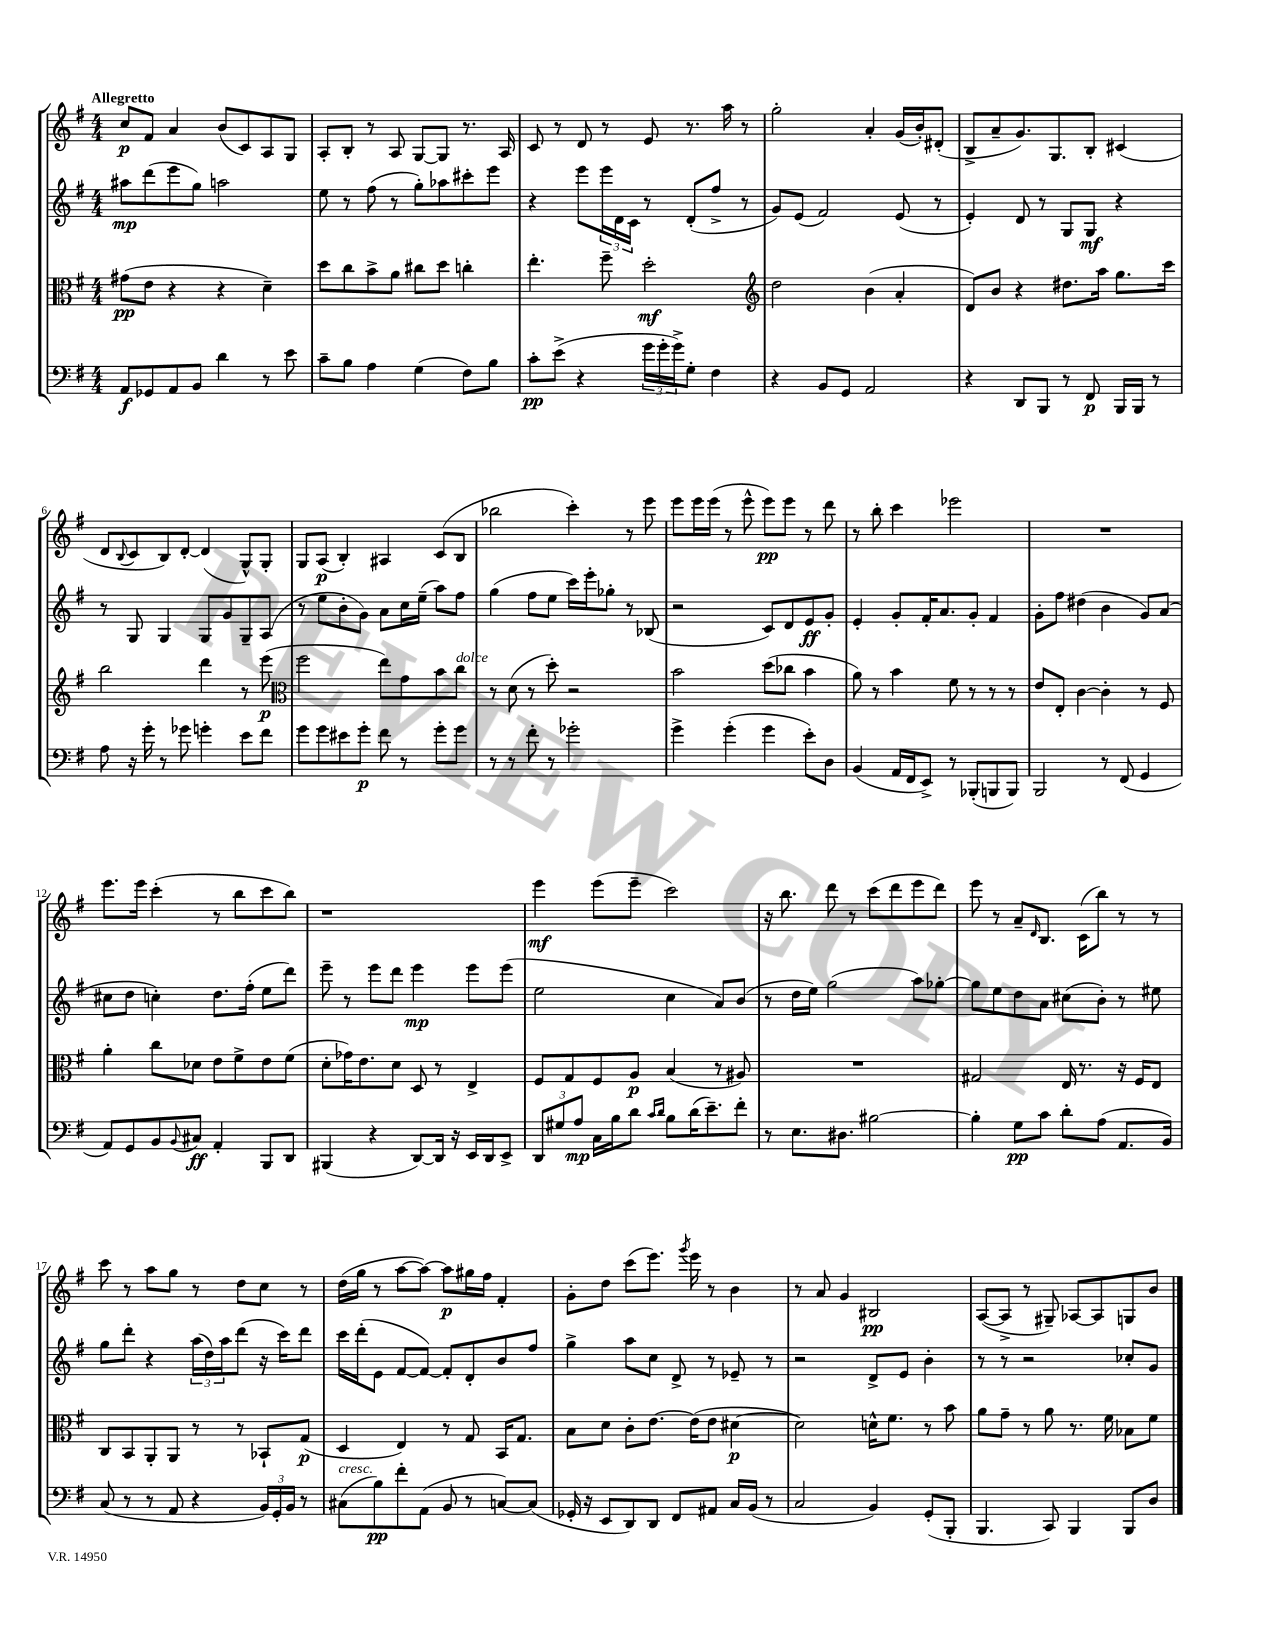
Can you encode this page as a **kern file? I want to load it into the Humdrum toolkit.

**kern	**dynam	**kern	**dynam	**kern	**dynam	**kern	**dynam
*part4	*part4	*part3	*part3	*part2	*part2	*part1	*part1
*staff4	*staff4	*staff3	*staff3	*staff2	*staff2	*staff1	*staff1
*clefF4	*	*clefC3	*	*clefG2	*	*clefG2	*
*k[f#]	*	*k[f#]	*	*k[f#]	*	*k[f#]	*
*M4/4	*	*M4/4	*	*M4/4	*	*M4/4	*
=1	=1	=1	=1	=1	=1	=1	=1
!	!	!	!	!	!	!LO:TX:a:B:t=Allegretto	!
8AA/L	f	(8g#X\L	pp	8aa#X\L	mp	8cc/L	p
8GG-X/	.	8e\J	.	(8ddd\	.	8f#/J	.
8AA/	.	4r	.	8eee\	.	4a/	.
8BB/J	.	.	.	8gg\J)	.	.	.
4d\	.	4r	.	2aan\	.	(8b/L	.
.	.	.	.	.	.	8c/)	.
8r	.	4d~\)	.	.	.	8A/	.
8e\	.	.	.	.	.	8G/J	.
=2	=2	=2	=2	=2	=2	=2	=2
8c~\L	.	8dd\L	.	8ee\	.	8A'/L	.
8B\J	.	8cc\	.	8r	.	8B'/J	.
4A\	.	8b^\	.	(8ff#\	.	8r	.
.	.	8a\J	.	8r	.	8A/	.
(4G\	.	8cc#X\L	.	8gg'\L)	.	[8G/L	.
.	.	8dd\J	.	8aa-X\	.	8G/J]	.
8F#\L)	.	4ccn'\	.	8ccc#X'\	.	8.r	.
8B\J	.	.	.	8eee\J	.	.	.
.	.	.	.	.	.	16A/	.
=3	=3	=3	=3	=3	=3	=3	=3
8c'\L	pp	4.ee'\	.	4r	.	8c/	.
(8e^\J	.	.	.	.	.	8r	.
4r	.	.	.	8eee\L	.	8d/	.
.	.	8ff#~\	.	24eee\L	.	8r	.
.	.	.	.	24d\	.	.	.
.	.	.	.	24c\JJ	.	.	.
24g\LL	.	2dd'\	mf	8r	.	8e/	.
24g'\	.	.	.	.	.	.	.
24g^\J)	.	.	.	.	.	.	.
8G'\J	.	.	.	(8d'/L	.	8.r	.
4F#\	.	.	.	8ff#^/J	.	.	.
.	.	.	.	.	.	16aa\	.
.	.	.	.	8r	.	8r	.
=4	=4	=4	=4	=4	=4	=4	=4
*	*	*clefG2	*	*	*	*	*
4r	.	2dd\	.	8g/L)	.	2gg'\	.
.	.	.	.	(8e/J	.	.	.
8BB/L	.	.	.	2f#/)	.	.	.
8GG/J	.	.	.	.	.	.	.
2AA/	.	(4b\	.	.	.	4a'/	.
.	.	4a'/	.	(8e/	.	(16g/LL	.
.	.	.	.	.	.	16b'/J)	.
.	.	.	.	8r	.	(8d#X'/J	.
=5	=5	=5	=5	=5	=5	=5	=5
4r	.	8d/L)	.	4e'/)	.	8B^/L	.
.	.	8b/J	.	.	.	8a~/	.
8DD/L	.	4r	.	8d/	.	8.g/)	.
8BBB/J	.	.	.	8r	.	.	.
.	.	.	.	.	.	8.G/	.
8r	.	8.dd#X\L	.	8G/L	.	.	.
8FF#/	p	.	.	8G/J	mf	8B'/J	.
.	.	16aa\Jk	.	.	.	.	.
16BBB/LL	.	8.gg\L	.	4r	.	(4c#X/	.
16BBB/JJ	.	.	.	.	.	.	.
8r	.	.	.	.	.	.	.
.	.	16ccc\Jk	.	.	.	.	.
!!LO:LB:g=z
=6	=6	=6	=6	=6	=6	=6	=6
8A\	.	2bb\	.	8r	.	8d/L	.
.	.	.	.	.	.	8qqB/	.
16r	.	.	.	8G/	.	8c/	.
16g'\	.	.	.	.	.	.	.
8r	.	.	.	4G/	.	8B/)	.
8g-X\	.	.	.	.	.	[8d'/J	.
4gn'\	.	4ddd\	.	8G/L	.	(4d/]	.
.	.	.	.	8g/	.	.	.
8e\L	.	8r	.	8G~/	.	8G^^/L)	.
8f#\J	.	(8eee\	p	(8A/J	.	8G'/J	.
=7	=7	=7	=7	=7	=7	=7	=7
*	*	*clefC3	*	*	*	*	*
8g\L	.	2ff#\	.	8r	.	8G/L	.
8g\	.	.	.	8ee\L	.	(8A/J	p
8e#X\	.	.	.	8b'\	.	4B'/)	.
8g'\J	p	.	.	8g\J)	.	.	.
8f#\	.	8ee\L)	.	8a\L	.	4A#X/	.
8r	.	8g\	.	16cc\L	.	.	.
.	.	.	.	(16ee~\JJ	.	.	.
8g'\L	.	8b\	.	8aa\L)	.	(8c/L	.
!	!	!LO:TX:a:i:t=dolce	!	!	!	!	!
8g\J	.	8cc\J	.	8ff#\J	.	8B/J	.
=8	=8	=8	=8	=8	=8	=8	=8
8r	.	8r	.	(4gg\	.	2bb-X\	.
8r	.	(8d\	.	.	.	.	.
8f#'\	.	8r	.	8ff#\L	.	.	.
8r	.	8dd'\)	.	8ee\J	.	.	.
2g-X'\	.	2r	.	16ccc\LL)	.	4ccc'\)	.
.	.	.	.	16eee'\J	.	.	.
.	.	.	.	8gg-X'\J	.	.	.
.	.	.	.	8r	.	8r	.
.	.	.	.	(8B-X/	.	8eee\	.
=9	=9	=9	=9	=9	=9	=9	=9
4g^\	.	2b\	.	2r	.	8eee\L	.
.	.	.	.	.	.	16eee\L	.
.	.	.	.	.	.	(16eee\JJ	.
(4g'\	.	.	.	.	.	8r	.
.	.	.	.	.	.	8eee^^\	.
4g\	.	(8dd\L	.	8c/L)	.	8eee\L)	pp
.	.	8cc-X\J	.	8d/	.	8eee\J	.
8e'\L)	.	4b\	.	8e/	ff	8r	.
8D\J	.	.	.	8g'/J	.	8ddd\	.
=10	=10	=10	=10	=10	=10	=10	=10
(4BB/	.	8a\)	.	4e'/	.	8r	.
.	.	8r	.	.	.	8bb'\	.
16AA/LL	.	4b\	.	8g'/L	.	4ccc\	.
16FF#/J	.	.	.	.	.	.	.
8EE^/J)	.	.	.	16f#'/K	.	.	.
.	.	.	.	8.a/	.	.	.
8r	.	8f#\	.	.	.	2eee-X\	.
(8BBB-X'/L	.	8r	.	8g'/J	.	.	.
8BBBn/	.	8r	.	4f#/	.	.	.
8BBB/J)	.	8r	.	.	.	.	.
=11	=11	=11	=11	=11	=11	=11	=11
2BBB/	.	8e/L	.	8g'\L	.	1r	.
.	.	8E'/J	.	8ff#\J	.	.	.
.	.	[4c\	.	(4dd#X\	.	.	.
8r	.	4c'\]	.	4b\	.	.	.
(8FF#/	.	.	.	.	.	.	.
4GG/	.	8r	.	8g/L)	.	.	.
.	.	8F#/	.	(8a/J	.	.	.
!!LO:LB:g=z
=12	=12	=12	=12	=12	=12	=12	=12
8AA/L)	.	4a'\	.	8cc#X\L	.	8.eee\L	.
8GG/	.	.	.	8dd\J	.	.	.
.	.	.	.	.	.	16eee\Jk	.
8BB/	.	8cc\L	.	4ccn'\)	.	(4ccc'\	.
8qqBB/	.	.	.	.	.	.	.
8C#X/J	ff	8d-X\J	.	.	.	.	.
4AA'/	.	8e\L	.	8.dd\L	.	8r	.
.	.	8f#^\	.	.	.	8bb\L	.
.	.	.	.	(16ff#'\Jk	.	.	.
8BBB/L	.	8e\	.	8ee\L	.	8ccc\	.
8DD/J	.	(8f#\J	.	8ddd\J)	.	8bb\J)	.
=13	=13	=13	=13	=13	=13	=13	=13
(4BBB#X/	.	8d'\L	.	8eee~\	.	1r	.
.	.	16g-X\K)	.	8r	.	.	.
.	.	8.e\	.	.	.	.	.
4r	.	.	.	8eee\L	.	.	.
.	.	8d\J	.	8ddd\J	.	.	.
[8DD/L)	.	8D/	.	4eee\	mp	.	.
16DD/Jk]	.	8r	.	.	.	.	.
16r	.	.	.	.	.	.	.
16EE/LL	.	4E^/	.	8eee\L	.	.	.
16DD/J	.	.	.	.	.	.	.
8EE^/J	.	.	.	(8eee\J	.	.	.
=14	=14	=14	=14	=14	=14	=14	=14
12DD/L	.	8F#/L	.	2ee\	.	4eee\	mf
12G#X/	.	.	.	.	.	.	.
.	.	8G/	.	.	.	.	.
12A/J	mp	.	.	.	.	.	.
16C\LL	.	8F#/	.	.	.	(8eee\L	.
16B\J	.	.	.	.	.	.	.
8d\J	.	8A/J	p	.	.	8eee~\J	.
16qqc/LL	.	.	.	.	.	.	.
16qqd/JJ	.	.	.	.	.	.	.
8B\L	.	(4B/	.	4cc\	.	2ccc\)	.
(16d\K	.	.	.	.	.	.	.
8.e~\)	.	.	.	.	.	.	.
.	.	8r	.	8a/L)	.	.	.
8f#'\J	.	8A#X/)	.	(8b/J	.	.	.
=15	=15	=15	=15	=15	=15	=15	=15
8r	.	1r	.	8r	.	16r	.
.	.	.	.	.	.	8.bb\	.
8.E\L	.	.	.	16dd\LL	.	.	.
.	.	.	.	16ee\JJ)	.	.	.
.	.	.	.	(2gg\	.	8ddd\	.
8.D#X\J	.	.	.	.	.	.	.
.	.	.	.	.	.	8r	.
[2B#X\	.	.	.	.	.	(8ccc\L	.
.	.	.	.	.	.	8ddd\	.
.	.	.	.	8aa\L)	.	8eee\	.
.	.	.	.	[8gg-X'\J	.	8ddd\J)	.
=16	=16	=16	=16	=16	=16	=16	=16
4B#'\]	.	2G#X/	.	8gg-\L]	.	8eee\	.
.	.	.	.	8ee\	.	8r	.
8G\L	pp	.	.	8dd\	.	8a~/L	.
.	.	.	.	.	.	16qqd/	.
8c\J	.	.	.	8a\J	.	8.B/J	.
8d'\L	.	16E/	.	(8cc#X\L	.	.	.
.	.	8.r	.	.	.	(16c\KL	.
(8A\J	.	.	.	8b'\J)	.	8bb\J)	.
8.AA/L	.	16r	.	8r	.	8r	.
.	.	16F#/KL	.	.	.	.	.
.	.	8E/J	.	8ee#X\	.	8r	.
16BB/Jk)	.	.	.	.	.	.	.
!!LO:LB:g=z
=17	=17	=17	=17	=17	=17	=17	=17
(8C/	.	8C/L	.	8gg\L	.	8ccc\	.
8r	.	8BB/	.	8ddd'\J	.	8r	.
8r	.	8AA'/	.	4r	.	8aa\L	.
8AA/	.	8AA/J	.	.	.	8gg\J	.
4r	.	8r	.	(24aa\LL	.	8r	.
.	.	.	.	24dd\)	.	.	.
.	.	.	.	24aa\J	.	.	.
.	.	8r	.	(8ddd\J	.	8dd\L	.
24BB/LL)	.	8BB-X`/L	.	16r	.	8cc\J	.
24GG'/	.	.	.	.	.	.	.
.	.	.	.	16ccc\KL)	.	.	.
24BB/JJ	.	.	.	.	.	.	.
8r	.	(8G/J	p	8ddd\J	.	8r	.
=18	=18	=18	=18	=18	=18	=18	=18
!LO:TX:a:i:t=cresc.	!	!	!	!	!	!	!
(8C#X\L	.	4D/	.	16ccc\LL	.	(16dd\LL	.
.	.	.	.	(16ddd'\J	.	16gg\JJ	.
8B\)	pp	.	.	8e\J	.	8r	.
8f#'\	.	4E/)	.	[8f#/L	.	[8aa\L	.
(8AA\J	.	.	.	8f#/J_)	.	8aa\J_)	.
8BB/	.	8r	.	8f#'/L]	.	8aa\L]	p
8r	.	8G/	.	8d'/	.	16gg#X\L	.
.	.	.	.	.	.	16ff#\JJ	.
[8Cn/L)	.	16BB/KL	.	8b/	.	4f#'/	.
.	.	8.G/J	.	.	.	.	.
(8C/J]	.	.	.	8ff#/J	.	.	.
=19	=19	=19	=19	=19	=19	=19	=19
16GG-X'/	.	8B\L	.	4gg^\	.	8g'\L	.
16r	.	.	.	.	.	.	.
8EE/L	.	8d\J	.	.	.	8dd\J	.
8DD/)	.	8c'\L	.	8aa\L	.	(8ccc\L	.
8DD/J	.	[8.e\J	.	8cc\J	.	8.eee\J)	.
8FF#/L	.	.	.	8d^/	.	.	.
.	.	.	.	.	.	8qggg/	.
.	.	(16e\KL]	.	.	.	16eee\	.
8AA#X/J	.	8e\J	.	8r	.	8r	.
16C/LL	.	[4d#X\	p	8e-X~/	.	4b\	.
(16BB/JJ	.	.	.	.	.	.	.
8r	.	.	.	8r	.	.	.
=20	=20	=20	=20	=20	=20	=20	=20
2C/	.	2d#\])	.	2r	.	8r	.
.	.	.	.	.	.	8a/	.
.	.	.	.	.	.	4g/	.
4BB/)	.	16dn^^\KL	.	8d^/L	.	2B#X/	pp
.	.	8.f#\J	.	.	.	.	.
.	.	.	.	8e/J	.	.	.
(8GG'/L	.	8r	.	4b'\	.	.	.
8BBB'/J	.	8b\	.	.	.	.	.
=21	=21	=21	=21	=21	=21	=21	=21
4.BBB/	.	8a\L	.	8r	.	([8A/L	.
.	.	8g~\J	.	8r	.	8A^/J]	.
.	.	8r	.	2r	.	8r	.
8CC/)	.	8a\	.	.	.	8G#X~/)	.
4BBB/	.	8.r	.	.	.	[8A-X/L	.
.	.	.	.	.	.	8A-/]	.
.	.	16f#\	.	.	.	.	.
8BBB/L	.	8B-X\L	.	8cc-X'/L	.	8Gn/	.
8D/J	.	8f#\J	.	8g/J	.	8b/J	.
==	==	==	==	==	==	==	==
*-	*-	*-	*-	*-	*-	*-	*-
